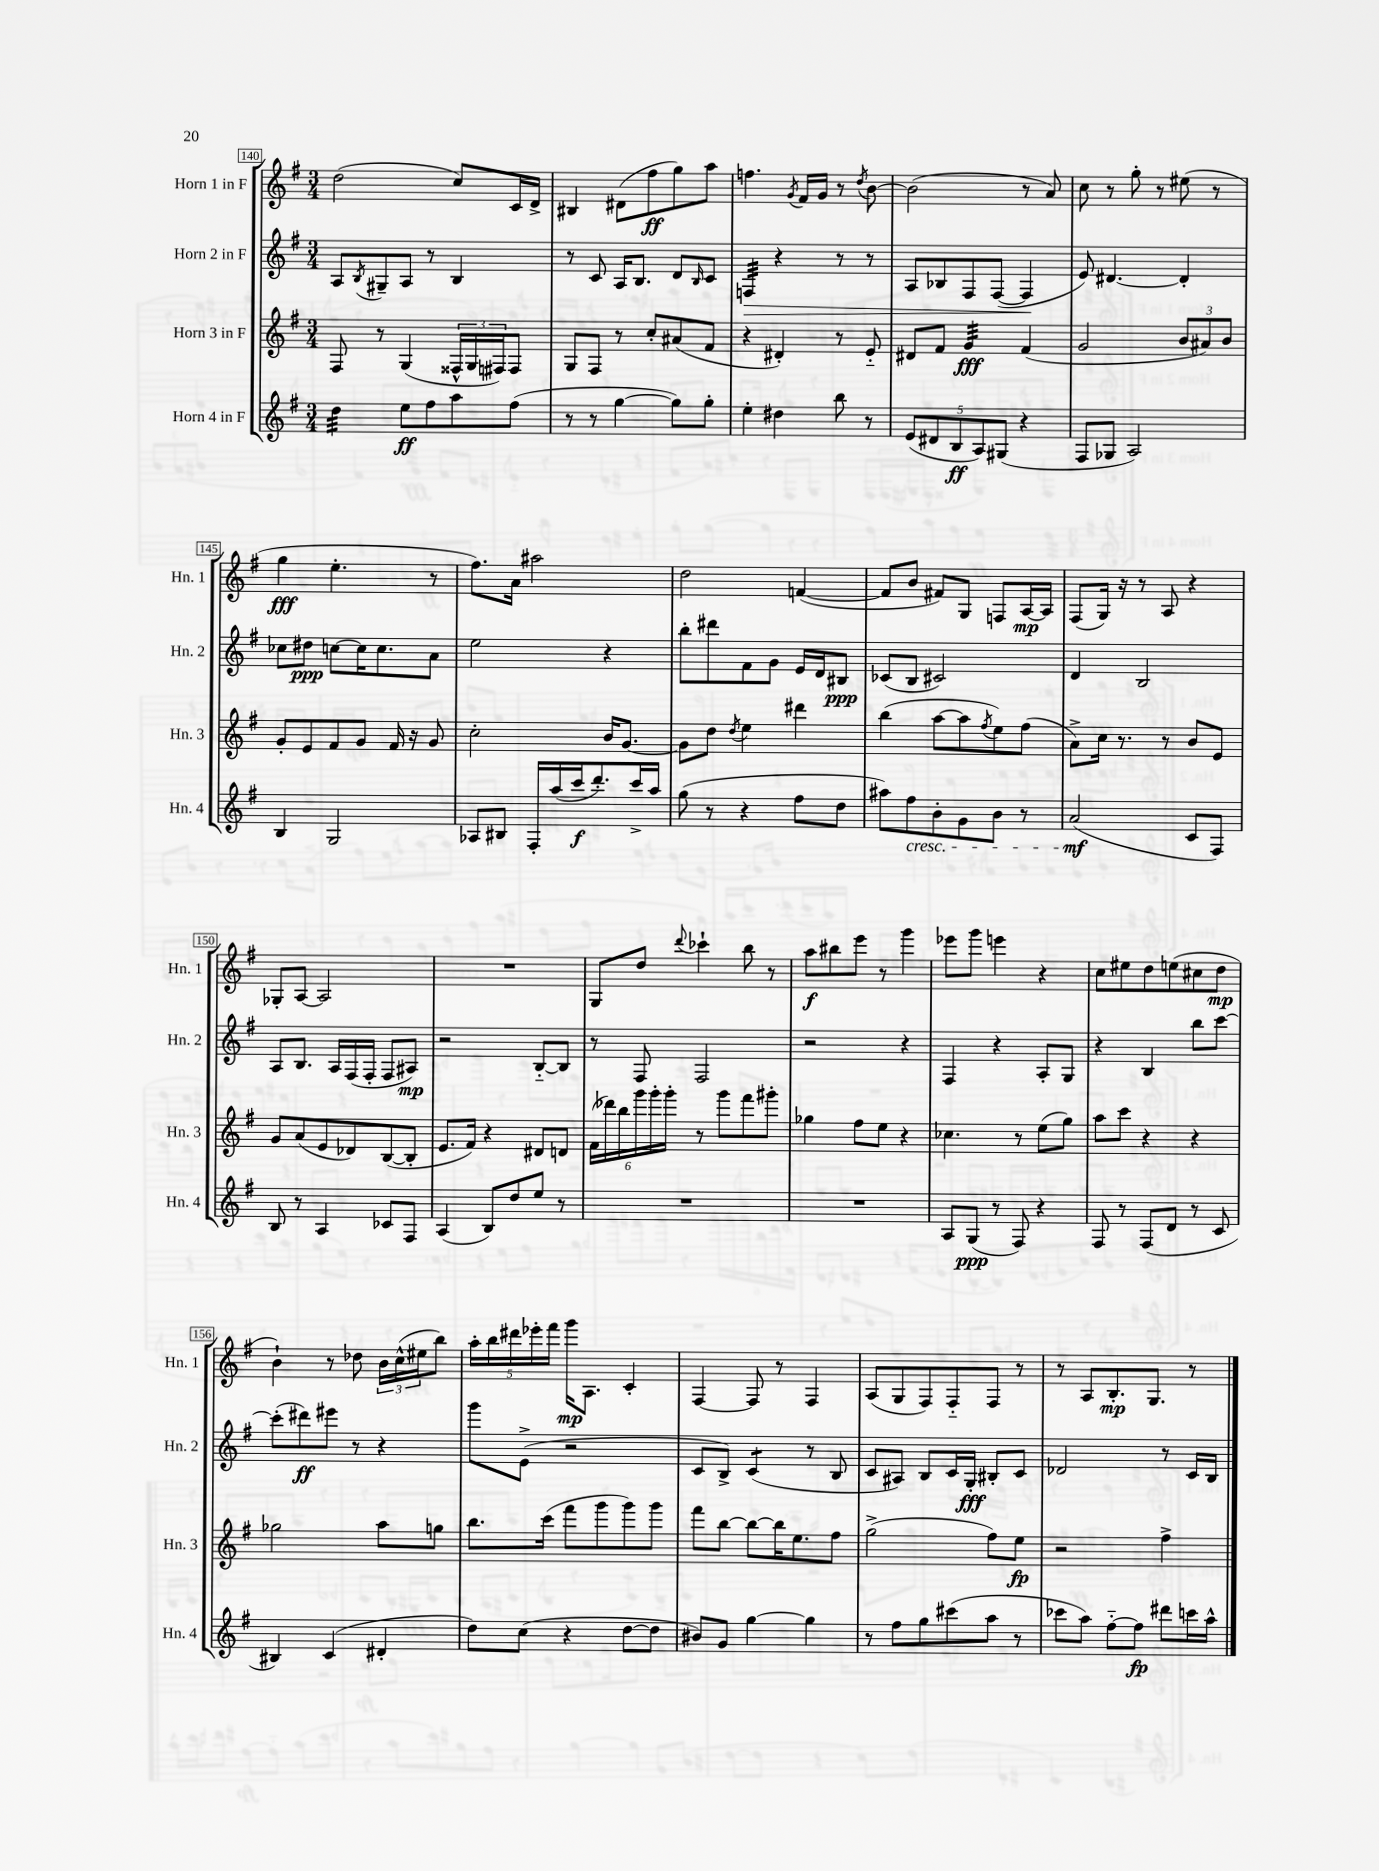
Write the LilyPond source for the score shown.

<<
\new StaffGroup <<
\new Staff = "s0" \with { instrumentName = "Horn 1 in F" shortInstrumentName = "Hn. 1" } {
    \clef treble \key g \major \numericTimeSignature \time 3/4
    d''2( c''8) c'16 d'16-> |
    bis4 dis'8( fis''8\ff g''8) a''8 |
    f''4. \acciaccatura { g'8 } fis'16 g'16 r8 \acciaccatura { d''8 } b'8~ |
    b'2( r8 a'8) |
    c''8 r8 g''8-. r8 eis''8( r8 |
    g''4\fff e''4.-. r8 |
    fis''8.) a'16 ais''2 |
    d''2 f'4~( |
    f'8 b'8 fis'8) g8 f8 a16~\mp a16 |
    fis8( g16) r16 r8 a8 r4 |
    ges8-. a8~ a2 |
    R2. |
    g8 d''8 \appoggiatura { d'''8 } ces'''4-! b''8 r8 |
    a''8\f bis''8 e'''8 r8 g'''4 |
    ees'''8 g'''8 e'''4 r4 |
    c''8 eis''8 d''8 e''8( cis''8 d''8\mp |
    b'4-!) r8 des''8 \tuplet 3/2 { b'16 c''16-^( eis''16 } b''8) |
    \tuplet 5/4 { a''16-. b''16 dis'''16 ees'''16-. fis'''16 } g'''16\mp a8. c'4-. |
    fis4~ fis8 r8 fis4 |
    a8( g8 fis8) fis8-_ fis8 r8 |
    r8 a8 b8.-.\mp g8. r8 \bar "|." |
}
\new Staff = "s1" \with { instrumentName = "Horn 2 in F" shortInstrumentName = "Hn. 2" } {
    \clef treble \key g \major \numericTimeSignature \time 3/4
    a8 \acciaccatura { b8 } gis8-- a8 r8 b4 |
    r8 c'8 a16 b8. d'8 \grace { b16 } c'8 |
    f4:32\> r4 r8 r8 |
    a8 bes8 fis8 fis8~( fis4\! |
    e'8) dis'4.~ dis'4-. |
    ces''8 dis''8\ppp c''8~ c''16 c''8. a'8 |
    e''2 r4 |
    b''8-. dis'''8 fis'8 g'8 e'16 d'16 bis8\ppp |
    ces'8( b8 cis'2) |
    d'4 b2 |
    a8 b8. a16 fis16( fis16-. fis8 ais8\mp) |
    r2 b8~-_ b8 |
    r8 fis8 fis2 |
    r2 r4 |
    fis4 r4 a8-. g8 |
    r4 b4 b''8 c'''8~ |
    c'''8-.( dis'''8\ff) eis'''8 r8 r4 |
    g'''8 e'8->( r2 |
    c'8 b8->) c'4:8( r8 b8 |
    c'8 ais8) b8 c'16 g16-.\fff bis8-. c'8 |
    des'2 r8 c'16 b16 \bar "|." |
}
\new Staff = "s2" \with { instrumentName = "Horn 3 in F" shortInstrumentName = "Hn. 3" } {
    \clef treble \key g \major \numericTimeSignature \time 3/4
    fis8 r8 g4( \tuplet 3/2 { fisis16-^ g16 fis16) } fis8 |
    g8 fis8 r8 c''8-. ais'8( fis'8 |
    r4 dis'4-.) r8 e'8-_ |
    dis'8 fis'8 g'4:32\fff fis'4( |
    g'2 \tuplet 3/2 { b'8 ais'8) b'8 } |
    g'8-. e'8 fis'8 g'8 fis'16 r16 g'8 |
    c''2-. b'16 g'8.~ |
    g'8 d''8 \acciaccatura { d''8 } e''4 dis'''4 |
    b''4( a''8~ a''8 \acciaccatura { fis''8 } e''8) fis''8( |
    a'8->) c''16 r8. r8 b'8 e'8 |
    g'8 a'8( e'8 des'8) b8~( b8-. |
    e'8. fis'16) r4 dis'8 d'8 |
    \tuplet 6/4 { fis'16( des'''16) b''16 g'''16 g'''16-. g'''16-. } r8 g'''8 fis'''8 gis'''8-. |
    ges''4 fis''8 e''8 r4 |
    ces''4. r8 e''8( g''8) |
    a''8 c'''8 r4 r4 |
    ges''2 a''8 g''8 |
    b''8. c'''16( fis'''8 g'''8 g'''8) g'''8 |
    fis'''8 b''8~ b''8~ b''16 e''8. fis''8 |
    g''2->( fis''8) e''8\fp |
    r2 fis''4-> \bar "|." |
}
\new Staff = "s3" \with { instrumentName = "Horn 4 in F" shortInstrumentName = "Hn. 4" } {
    \clef treble \key g \major \numericTimeSignature \time 3/4
    d''4:32 e''8\ff fis''8 a''8 fis''8( |
    r8 r8 g''4~ g''8) g''8-. |
    e''4-. dis''4 b''8 r8 |
    \tuplet 5/4 { e'8( dis'8 b8\ff a8) gis8( } r4 |
    fis8 ges8 a2) |
    b4 g2 |
    aes8 bis8 fis16-. a''16( c'''16\f d'''8.-.) c'''16-> a''16 |
    g''8( r8 r4 fis''8 d''8 |
    ais''8) fis''8\cresc b'8-. g'8 b'8 r8 |
    a'2\mf\!( c'8 fis8) |
    b8 r8 a4 ces'8 fis8 |
    a4( b8) d''8 e''8 r8 |
    R2. |
    R2. |
    a8 g8\ppp( r8 fis8) r4 |
    fis8 r8 fis8( d'8 r8 c'8 |
    bis4) c'4( dis'4-. |
    d''8) c''8( r4 d''8~ d''8 |
    bis'8) g'8 g''4~ g''4 |
    r8 fis''8 g''8 cis'''8( a''8 r8 |
    ces'''8 a''8) fis''8~-_ fis''8\fp dis'''8 c'''16 a''16-^ \bar "|." |
}
>>
>>
\layout { \context { \Score currentBarNumber = #140 \override BarNumber.stencil = #(make-stencil-boxer 0.1 0.3 ly:text-interface::print) } }
